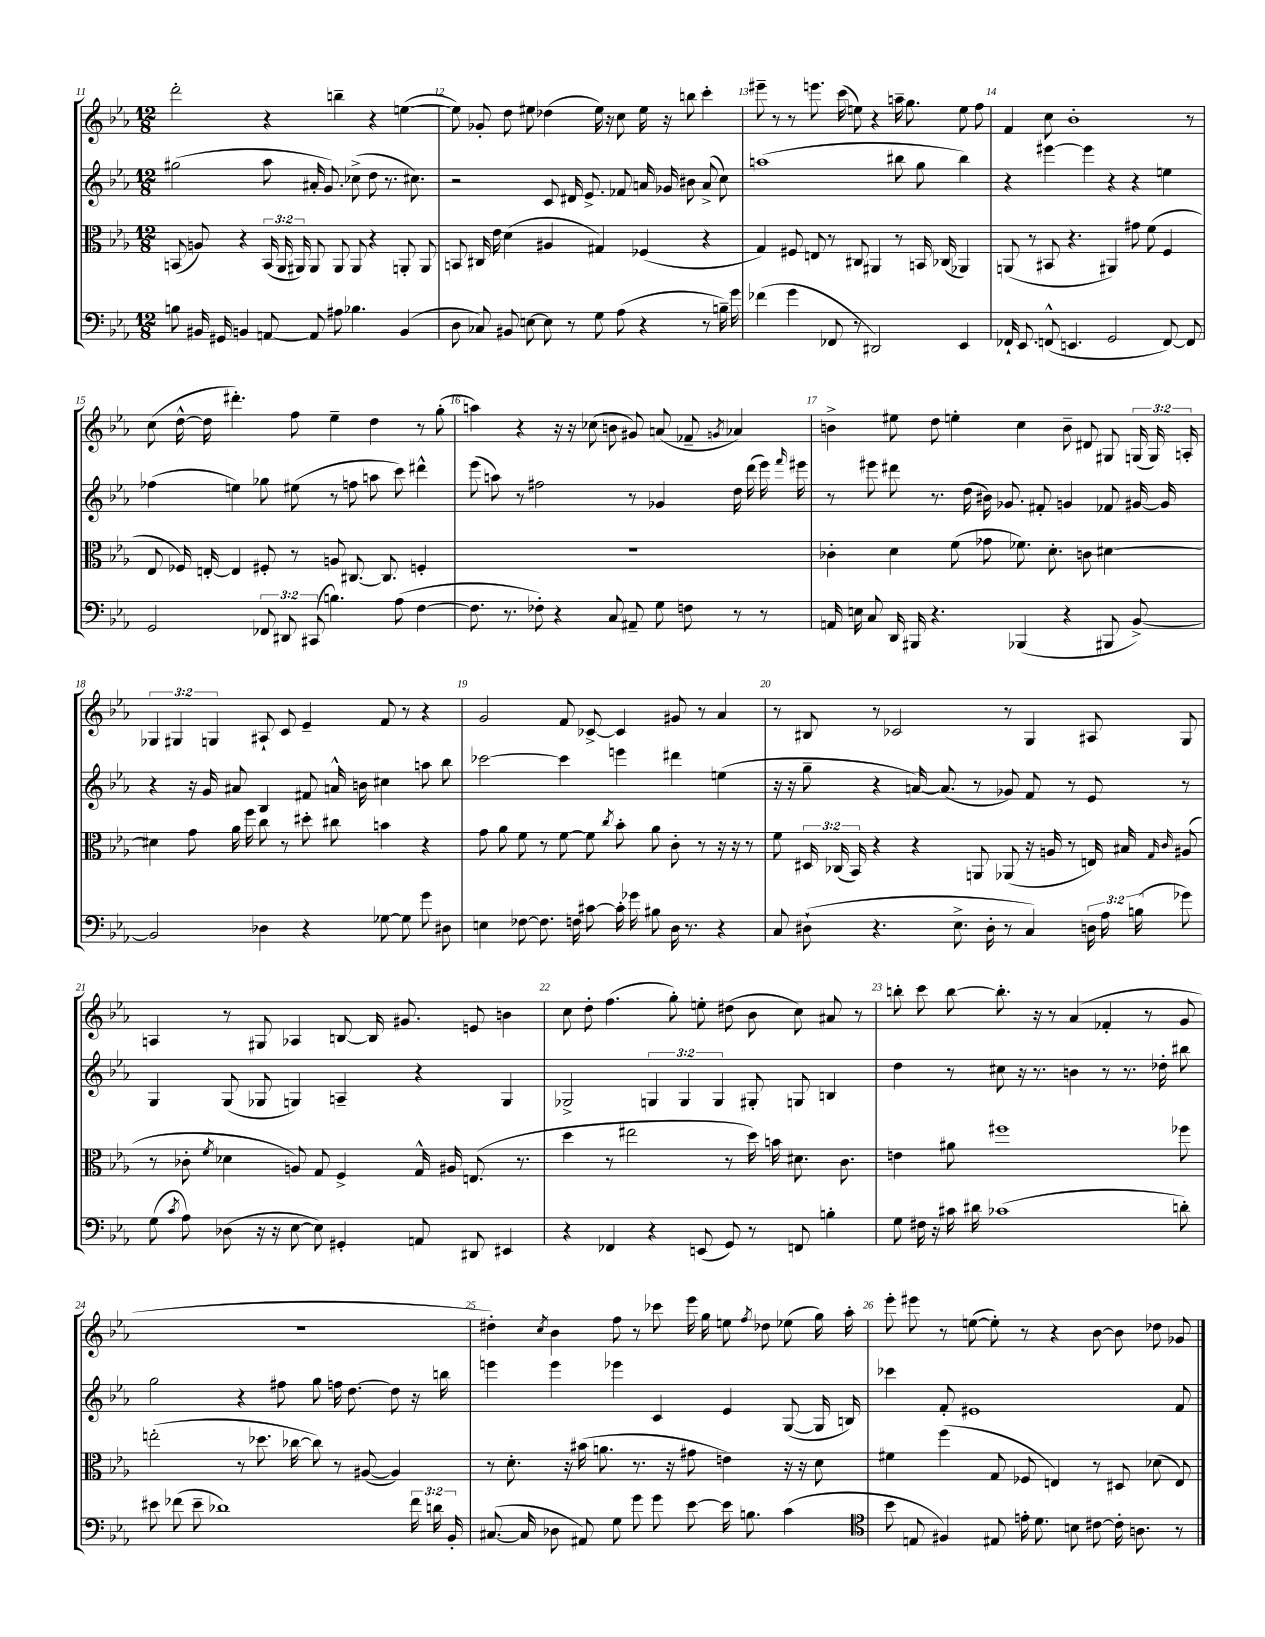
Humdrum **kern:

**kern	**kern	**kern	**kern
*staff4	*staff3	*staff2	*staff1
*clefF4	*clefC3	*clefG2	*clefG2
*k[b-e-a-]	*k[b-e-a-]	*k[b-e-a-]	*k[b-e-a-]
*M12/8	*M12/8	*M12/8	*M12/8
8B	(8BB	(2gg#	2ddd'
16BB#	8A)	.	.
16GG#	.	.	.
4BB	4r	.	.
[8AA	(24BB	8aa-	4r
.	24AA-	.	.
.	24AA#)	.	.
8AA]	8AA#	16a#'	.
.	.	8.g)	.
8A#	8AA#	.	4bb~
4.B-	8AA#	(8cc-^	.
.	4r	8dd	4r
.	.	8.r	.
(4BB	8AA'	.	([4ee
.	.	8.cc#)	.
.	8AA	.	.
=	=	=	=
8D	8BB	2r	8ee])
8C-)	16C#	.	8g-'
.	16e-	.	.
8BB#	(4d	.	8dd
[8E	.	.	8ee#
8E]	4A#	8c	(4dd-
8r	.	16d#	.
.	.	8.e-^	.
8G	4G#)	.	16ee#)
.	.	.	16r
(8A-	.	8f-	8cc
4r	(4F-	16a	16ee#
.	.	16g-	16r
.	.	8b#	8bb
8r	4r	(8a^	4ccc'
16B~)	.	8cc)	.
16g	.	.	.
=	=	=	=
(4f-	4G)	(1aa	8eee#~
.	.	.	8r
4g	8F#	.	8r
.	8E	.	8.eee
8FF-	8r	.	.
.	.	.	(16ccc
8r	8C#	.	8ee)
2DD#)	4AA#	.	4r
.	8r	8bb#	16aa~
.	.	.	8.gg
.	16BB	8gg	.
.	(16C-	.	.
4EE-	4AA-)	4bb#)	8ee
.	.	.	8ff
=	=	=	=
16FF-`	(8AA	4r	4f
8.EE-	.	.	.
.	8r	.	.
(8FF^^	8BB#	[4eee#	8cc
4.EE	4.r	.	1b-'
.	.	4eee#]	.
2GG	4AA#)	4r	.
.	8g#	4r	.
.	(8f	.	.
[8FF)	4F	4ee	.
8FF]	.	.	8r
=	=	=	=
2GG	8E-	(4ff-	(8cc
.	16F-)	.	[16dd^^
.	[16E'	.	16dd]
.	4E]	4ee)	4.ddd#')
12FF-	8F#'	8gg-	.
12DD#	.	.	.
.	8r	(8ee#	8ff
(12CC#	.	.	.
4.B)	8A	8r	4ee-~
.	[8.C#	8ff	.
.	.	8aa	4dd
.	8.C#]	.	.
(8A-	.	8ccc)	.
[4F	4F'	4ddd#^^	8r
.	.	.	(8gg'
=	=	=	=
8.F]	1.r	(8eee-	4aa)
.	.	8aa)	.
8.r	.	.	.
.	.	8r	4r
8F-')	.	2ff#	.
4r	.	.	16r
.	.	.	16r
.	.	.	(8cc-
8C	.	.	8b
8AA#~	.	8r	8g#)
8G	.	4g-	(8a
8F	.	.	8f-~
.	.	.	8qg
8r	.	16dd	4a-)
.	.	(16ddd	.
8r	.	16eee-)	.
.	.	16qqfff	.
.	.	16eee#	.
=	=	=	=
16AA	4c-'	8r	4b^
16E	.	.	.
8C	.	8eee#	.
16DD	4d	8ddd#	8ee#
16BBB#	.	.	.
4.r	.	8.r	8dd
.	(8f	.	4ee'
.	.	(16dd	.
.	8g-	16b#)	.
.	.	8.g-	.
(4BBB-	8.f-)	.	4cc
.	.	8f#'	.
.	8.d'	.	.
4r	.	4g	8b~
.	8c	.	8d#
8BBB#	[4d#	8f-	8G#
[8BB-^)	.	[16g#	(24G
.	.	.	24G)
.	.	16g#]	.
.	.	.	24A'
=	=	=	=
2BB-]	4d#]	4r	6G-
.	.	.	6G#
.	8g	16r	.
.	.	16g	.
.	.	.	6G
.	16a-	8a#	.
.	16ff	.	.
4D-	8cc	4B-	8A#`
.	8r	.	8c
4r	8dd#'	8f#	4e-~
.	8cc#	16a^^	.
.	.	16b	.
[8G-	4b	4cc#	8f
8G-]	.	.	8r
8g	4r	8aa	4r
8D#	.	8bb-	.
=	=	=	=
4E	8g	[2ccc-	2g
.	8a-	.	.
[8F-	8f	.	.
8.F-]	8r	.	.
.	[8f	4ccc-]	8f
16F	.	.	.
[8c#	8f]	.	[8c-^
.	8qcc	.	.
16c#']	8b-'	4eee	4c-]
16g-	.	.	.
8B#	8a-	.	.
16D	8c'	4ddd#	8g#
8.r	.	.	.
.	8r	.	8r
4r	16r	(4ee	4a-
.	16r	.	.
.	8r	.	.
=	=	=	=
8C	8f	16r	8r
.	.	16r	.
(8D#`	24D#	8gg~	8B#
.	(24C-	.	.
.	24BB-)	.	.
4.r	4r	4r	8r
.	.	.	2c-
.	4r	[16a)	.
.	.	(8.a]	.
8.E-^	.	.	.
.	8AA	8r	.
16D#'	.	.	.
8r	(8AA-	8g-)	8r
4C)	16r	8f	4G
.	16A	.	.
.	8r	8r	.
24D	16E)	8e-	8A#
24A-	.	.	.
.	16B#	.	.
(24B	.	.	.
.	16qqG	.	.
.	16qqc	.	.
8g-)	(8A#	8r	8G
=	=	=	=
(8G	8r	4G	4A
8qc	.	.	.
8A-)	8c-'	.	.
.	8qf	.	.
(8D-	4d-	(8G	8r
16r	.	8G-	8G#
16r	.	.	.
[8E-	8A)	4G)	4A-
8E-])	8G	.	.
4GG#'	4F^	4A~	[8B
.	.	.	16B]
.	.	.	8.g#
8AA	16G^^	4r	.
.	16A#	.	.
8DD#	(8.E	.	8e
4EE#	.	4G	4b
.	8.r	.	.
=	=	=	=
4r	4dd	2G-^	8cc
.	.	.	8dd'
4FF-	8r	.	(4.ff
.	2ee#	.	.
4r	.	6G	.
.	.	.	8gg')
.	.	6G	.
(8EE	.	.	8ee'
.	.	6G	.
8GG)	8r	.	(8dd#
8r	16dd)	8G#'	8b-
.	16b	.	.
8FF	8.d#	8G	8cc)
4B'	.	4B	8a#
.	8.c	.	.
.	.	.	8r
=	=	=	=
8G	4e	4dd	8bb'
16F#	.	.	8ccc
16r	.	.	.
16c#	8a#	8r	[8bb
16d#	.	.	.
(1c-	1ff#	8cc#	8.bb']
.	.	16r	.
.	.	8.r	16r
.	.	.	8r
.	.	4b	(4a-
.	.	8r	4f-'
.	.	8.r	.
.	.	.	8r
.	.	16dd-'	.
8d')	8ff-	8bb#	8g
=	=	=	=
8e#	(2ee'	2gg	1.r
(8f-	.	.	.
8e#~	.	.	.
1d-)	.	.	.
.	8r	4r	.
.	8.dd-	.	.
.	.	8ff#	.
.	[16cc-	.	.
.	8cc-])	8gg	.
.	8r	16ff	.
.	.	[8.dd	.
.	([8A#	.	.
.	4A#])	8dd]	.
24f-	.	16r	.
24d	.	.	.
.	.	16bb	.
24BB-'	.	.	.
=	=	=	=
([8.C#	8r	4eee	4dd#')
.	8.d'	.	.
16C#]	.	.	.
.	.	.	8qcc
8D-	.	4eee	4b-
.	16r	.	.
8AA#)	(16b#	.	.
.	8.a	.	.
8G	.	4eee-	8ff
8g	8.r	.	8r
8g	.	4c	8ccc-
.	16r	.	.
[8e-	8g#	.	16eee-
.	.	.	16gg
16e-]	4e)	4e-	8ee
8.B	.	.	.
.	.	.	8qff
.	.	.	8dd-
(4c	16r	([8G	(8ee-
.	16r	.	.
.	8d	16G]	16gg)
.	.	16B)	16aa-'
=	=	=	=
*clefC4	*	*	*
8b-	4f#	4ccc-	8eee-'
8E	.	.	8eee#
4F#)	(4ff	8f'	8r
.	.	1e#	([8ee
8E#	8G	.	8ee'])
16e'	8F-	.	8r
8.d	.	.	.
.	4E)	.	4r
8B	.	.	.
[8c#	8r	.	[8b-
16c#']	8D#	.	8b-]
8.A	.	.	.
.	(8d-	.	8dd-
8r	8E)	8f	8g-
==	==	==	==
*-	*-	*-	*-
